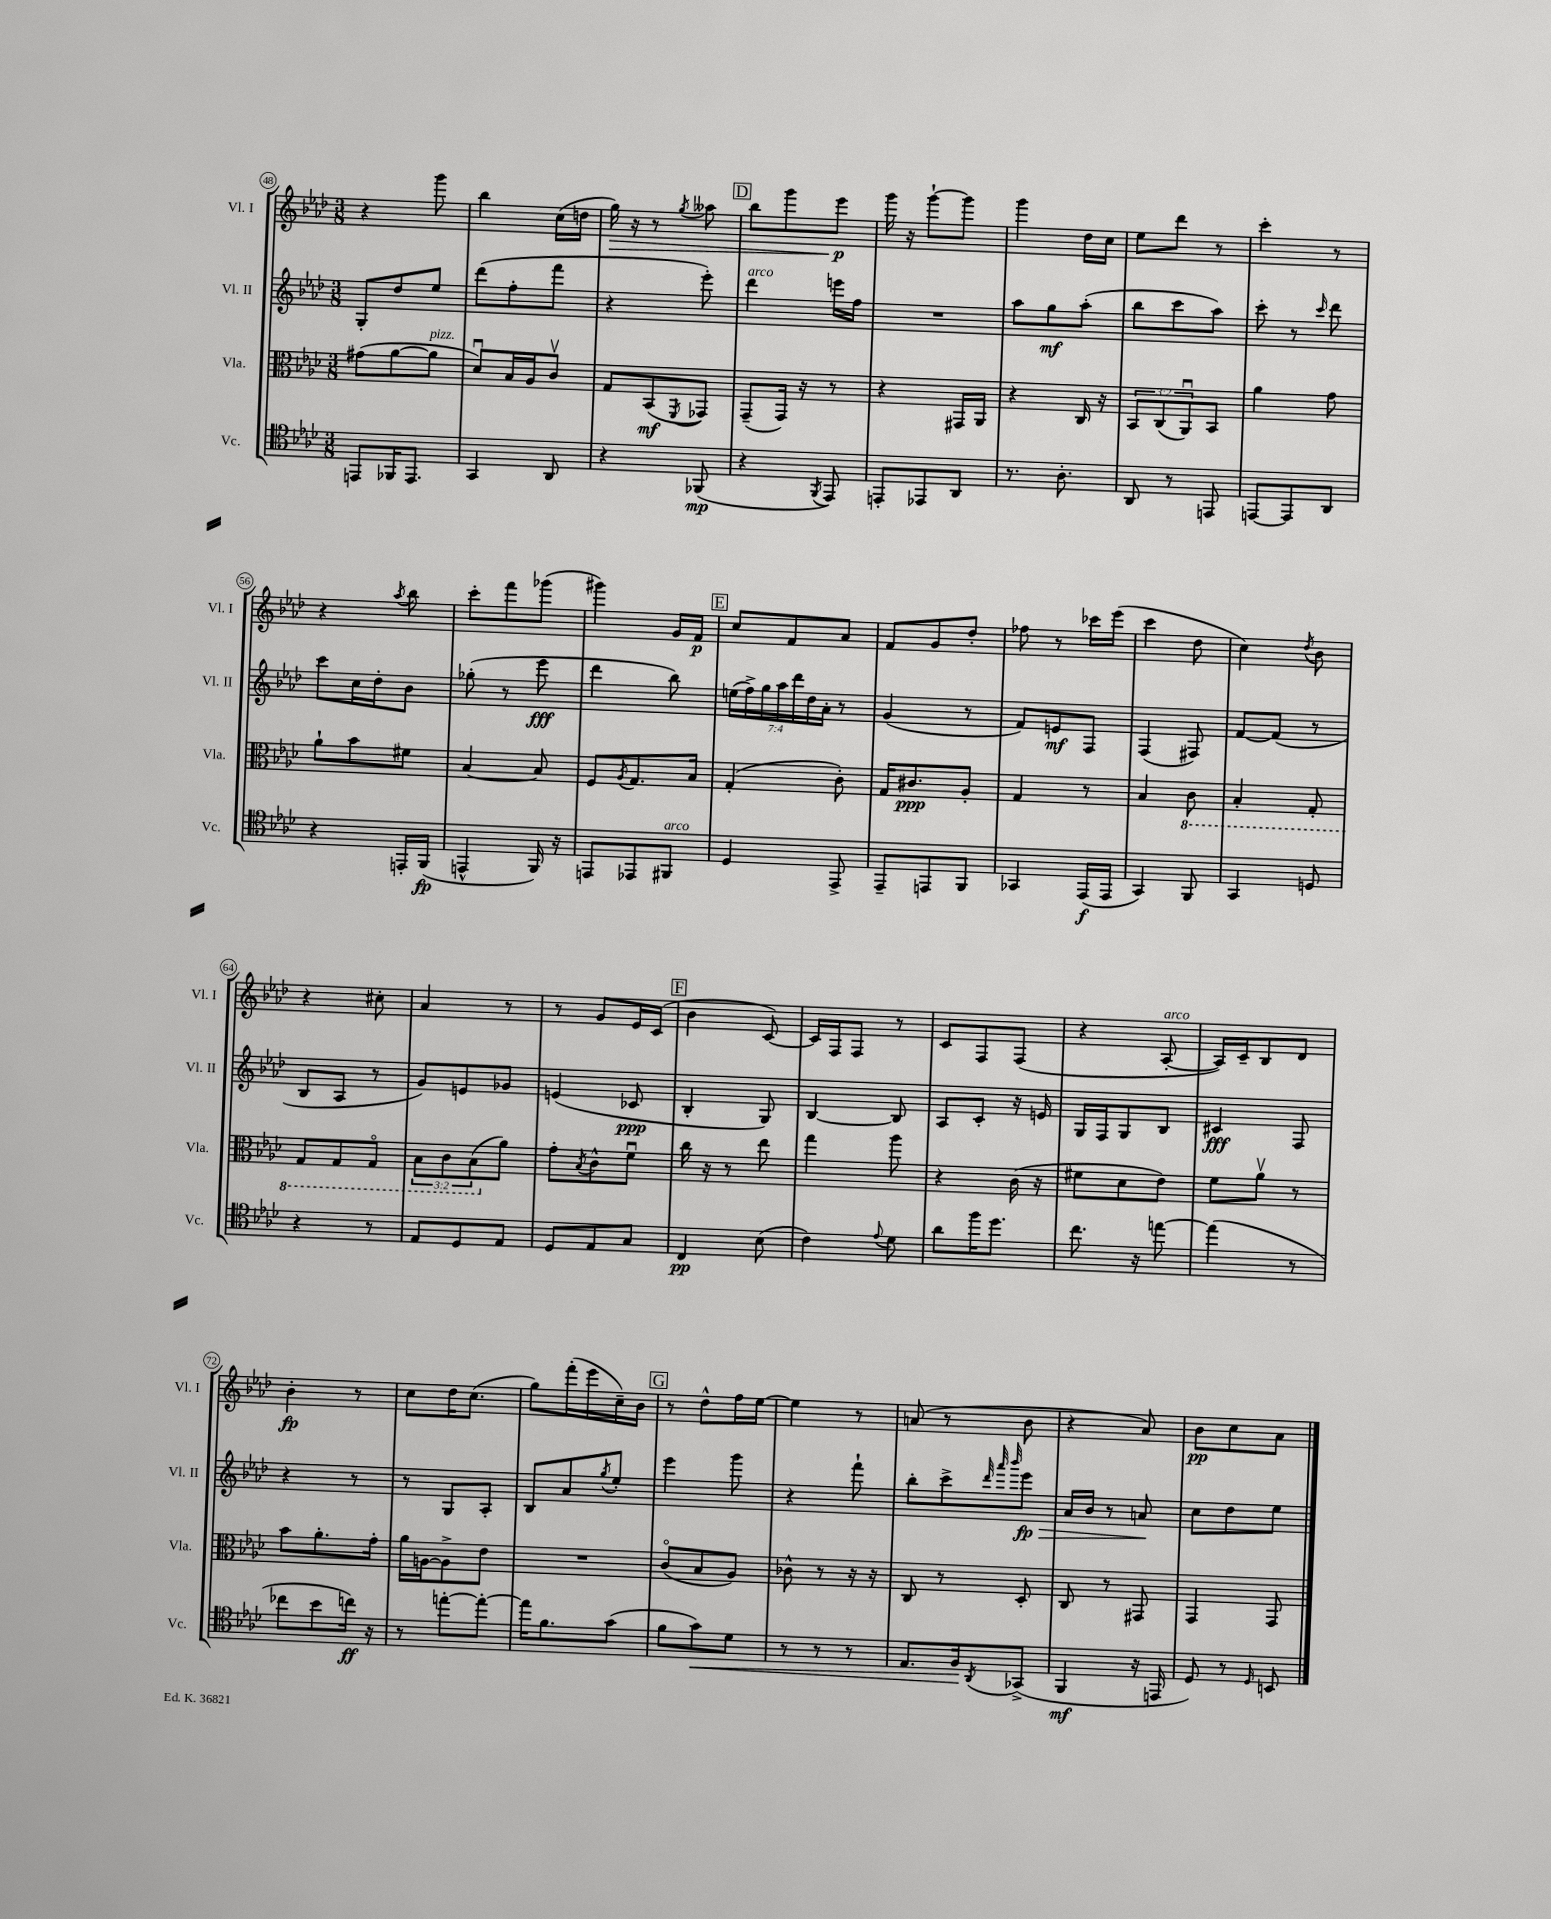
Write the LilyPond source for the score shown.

<<
\new StaffGroup <<
\new Staff = "s0" \with { instrumentName = "Vl. I" shortInstrumentName = "Vl. I" } {
    \clef treble \key aes \major \numericTimeSignature \time 3/8
    r4 g'''8 |
    bes''4 c''16( d''16 |
    g''16\>) r16 r8 \acciaccatura { g''8 } aeses''8 |
    \mark \markup { \box "D" } bes''8 g'''8 ees'''8\p\! |
    g'''16 r16 g'''8~-! g'''8 |
    g'''4 des''16 c''16 |
    ees''8 des'''8 r8 |
    c'''4-. r8 |
    r4 \acciaccatura { aes''8 } bes''8 |
    c'''8-. f'''8 ges'''8( |
    gis'''4) g'16 f'16\p |
    \mark \markup { \box "E" } c''8 f'8 aes'8 |
    f'8 g'8 des''8-. |
    fes''8 r8 ces'''16 ees'''16( |
    c'''4 des''8 |
    c''4) \acciaccatura { des''8 } bes'8 |
    r4 cis''8-. |
    aes'4 r8 |
    r8 g'8 ees'16 c'16( |
    \mark \markup { \box "F" } bes'4 c'8~) |
    c'16 f16 f8 r8 |
    c'8 f8 f8( |
    r4 aes8~-.^\markup { \italic "arco" } |
    aes16) c'16-- bes8 des'8 |
    bes'4-.\fp r8 |
    c''8 des''16 c''8.( |
    g''8) f'''16-.( ees'''16 c''16--) bes'16 |
    \mark \markup { \box "G" } r8 des''8-^ f''16 ees''16~ |
    ees''4 r8 |
    a'8( r8 bes'8 |
    r4 aes'8) |
    bes'8\pp c''8 aes'8 \bar "|." |
}
\new Staff = "s1" \with { instrumentName = "Vl. II" shortInstrumentName = "Vl. II" } {
    \clef treble \key aes \major \numericTimeSignature \time 3/8 \override Staff.TupletNumber.text = #tuplet-number::calc-fraction-text
    g8-. des''8 ees''8 |
    des'''8( f''8-. f'''8 |
    r4 ees'''8-.) |
    \mark \markup { \box "D" } des'''4^\markup { \italic "arco" } e'''16 f''16 |
    R4. |
    aes''8 g''8\mf aes''8-.( |
    bes''8 c'''8 aes''8) |
    c'''8-. r8 \grace { c'''16 } des'''8 |
    c'''8 c''16 des''16-. bes'8 |
    ges''8-.( r8 ees'''8\fff |
    des'''4 bes''8) |
    \mark \markup { \box "E" } \tuplet 7/4 { e''16( f''16->) g''16 aes''16 des'''16 des''16 aes'16-. } r8 |
    g'4( r8 |
    f'8) e'8\mf f8 |
    f4( fis8) |
    f'8~ f'8( r8 |
    bes8 aes8 r8 |
    g'8) e'8 ges'8 |
    e'4( ces'8\ppp |
    \mark \markup { \box "F" } bes4-. g8) |
    bes4~ bes8 |
    aes8 c'8-. r16 e'16 |
    g16 f16 g8 bes8 |
    cis'4\fff f8 |
    r4 r8 |
    r8 g8 aes8-. |
    bes8 aes'8 \acciaccatura { g''8 } ees''8-. |
    \mark \markup { \box "G" } ees'''4 g'''8 |
    r4 f'''8-! |
    bes''8-. c'''8-> \grace { des'''32 aes'''32 bes'''32 } ees'''8\fp\> |
    aes'16 bes'16 r8 a'8\! |
    c''8 des''8 ees''8 \bar "|." |
}
\new Staff = "s2" \with { instrumentName = "Vla." shortInstrumentName = "Vla." } {
    \clef alto \key aes \major \numericTimeSignature \time 3/8 \override Staff.TupletNumber.text = #tuplet-number::calc-fraction-text
    gis'8( aes'8~ aes'8^\markup { \italic "pizz." } |
    des'8\downbow) bes16 aes16 c'8\upbow |
    g8 bes,8\mf( \acciaccatura { f,8 } ges,8) |
    \mark \markup { \box "D" } g,8--( g,16) r16 r8 |
    r4 gis,16 aes,16 |
    r4 c16 r16 |
    \tuplet 3/2 { bes,8 c8( aes,8\downbow) } bes,8 |
    aes'4 g'8 |
    aes'8-! bes'8 fis'8 |
    bes4~ bes8 |
    f8 \acciaccatura { aes8 } g8. bes16 |
    \mark \markup { \box "E" } g4-.( c'8-.) |
    g16 cis'8.\ppp aes8-. |
    g4 r8 |
    bes4 \ottava #-1 c8 |
    bes,4-. g,8-. |
    g,8 g,8 g,8\flageolet |
    \tuplet 3/2 { bes,8 c8 bes,8( \ottava #0 } aes'8) |
    g'8-. \acciaccatura { bes8 } c'8-^ f'8\downbow |
    \mark \markup { \box "F" } c''16 r16 r8 ees''8 |
    g''4 aes''8 |
    r4 c'16( r16 |
    fis'8 des'8 ees'8) |
    f'8 aes'8\upbow r8 |
    bes'8 aes'8.-. g'16-. |
    aes'16 a16~ a8-> ees'8 |
    R4. |
    \mark \markup { \box "G" } c'8\flageolet( bes8 aes8) |
    ces'8-^ r8 r16 r16 |
    c8 r8 des8-. |
    c8 r8 gis,8 |
    g,4 g,8 \bar "|." |
}
\new Staff = "s3" \with { instrumentName = "Vc." shortInstrumentName = "Vc." } {
    \clef tenor \key aes \major \numericTimeSignature \time 3/8
    e,8 fes,16 e,8. |
    g,4 aes,8 |
    r4 fes,8\mp( |
    \mark \markup { \box "D" } r4 \acciaccatura { f,8 } ees,8) |
    e,8-. ees,8 aes,8 |
    r8. aes8.-. |
    aes,8 r8 e,8 |
    e,8~ e,8 aes,8 |
    r4 e,16-. f,16\fp( |
    e,4-^ f,16) r16 |
    e,8 ees,8 fis,8^\markup { \italic "arco" } |
    \mark \markup { \box "E" } des4 ees,8-> |
    ees,8-- e,8 f,8 |
    ges,4 ees,16\f( ees,16 |
    g,4) f,8 |
    g,4 d8 |
    r4 r8 |
    ees8 des8 ees8 |
    des8 ees8 g8 |
    \mark \markup { \box "F" } c4\pp bes8( |
    c'4) \appoggiatura { ees'8 } des'8 |
    aes'8 f''16 des''8. |
    c''8. r16 e''8~ |
    e''4( r8 |
    ces''8 bes'8 c''16\ff) r16 |
    r8 e''8~-. e''8~-. |
    e''16 f'8. g'8( |
    \mark \markup { \box "G" } f'8 g'8\<) des'8 |
    r8 r8 r8 |
    ees8. f16\! \acciaccatura { aes,8 } ges,8->( |
    f,4\mf r16 e,16 |
    des8) r8 \grace { des16 } b,8 \bar "|." |
}
>>
>>
\layout { \context { \Score currentBarNumber = #48 \override BarNumber.stencil = #(make-stencil-circler 0.1 0.3 ly:text-interface::print) } }
